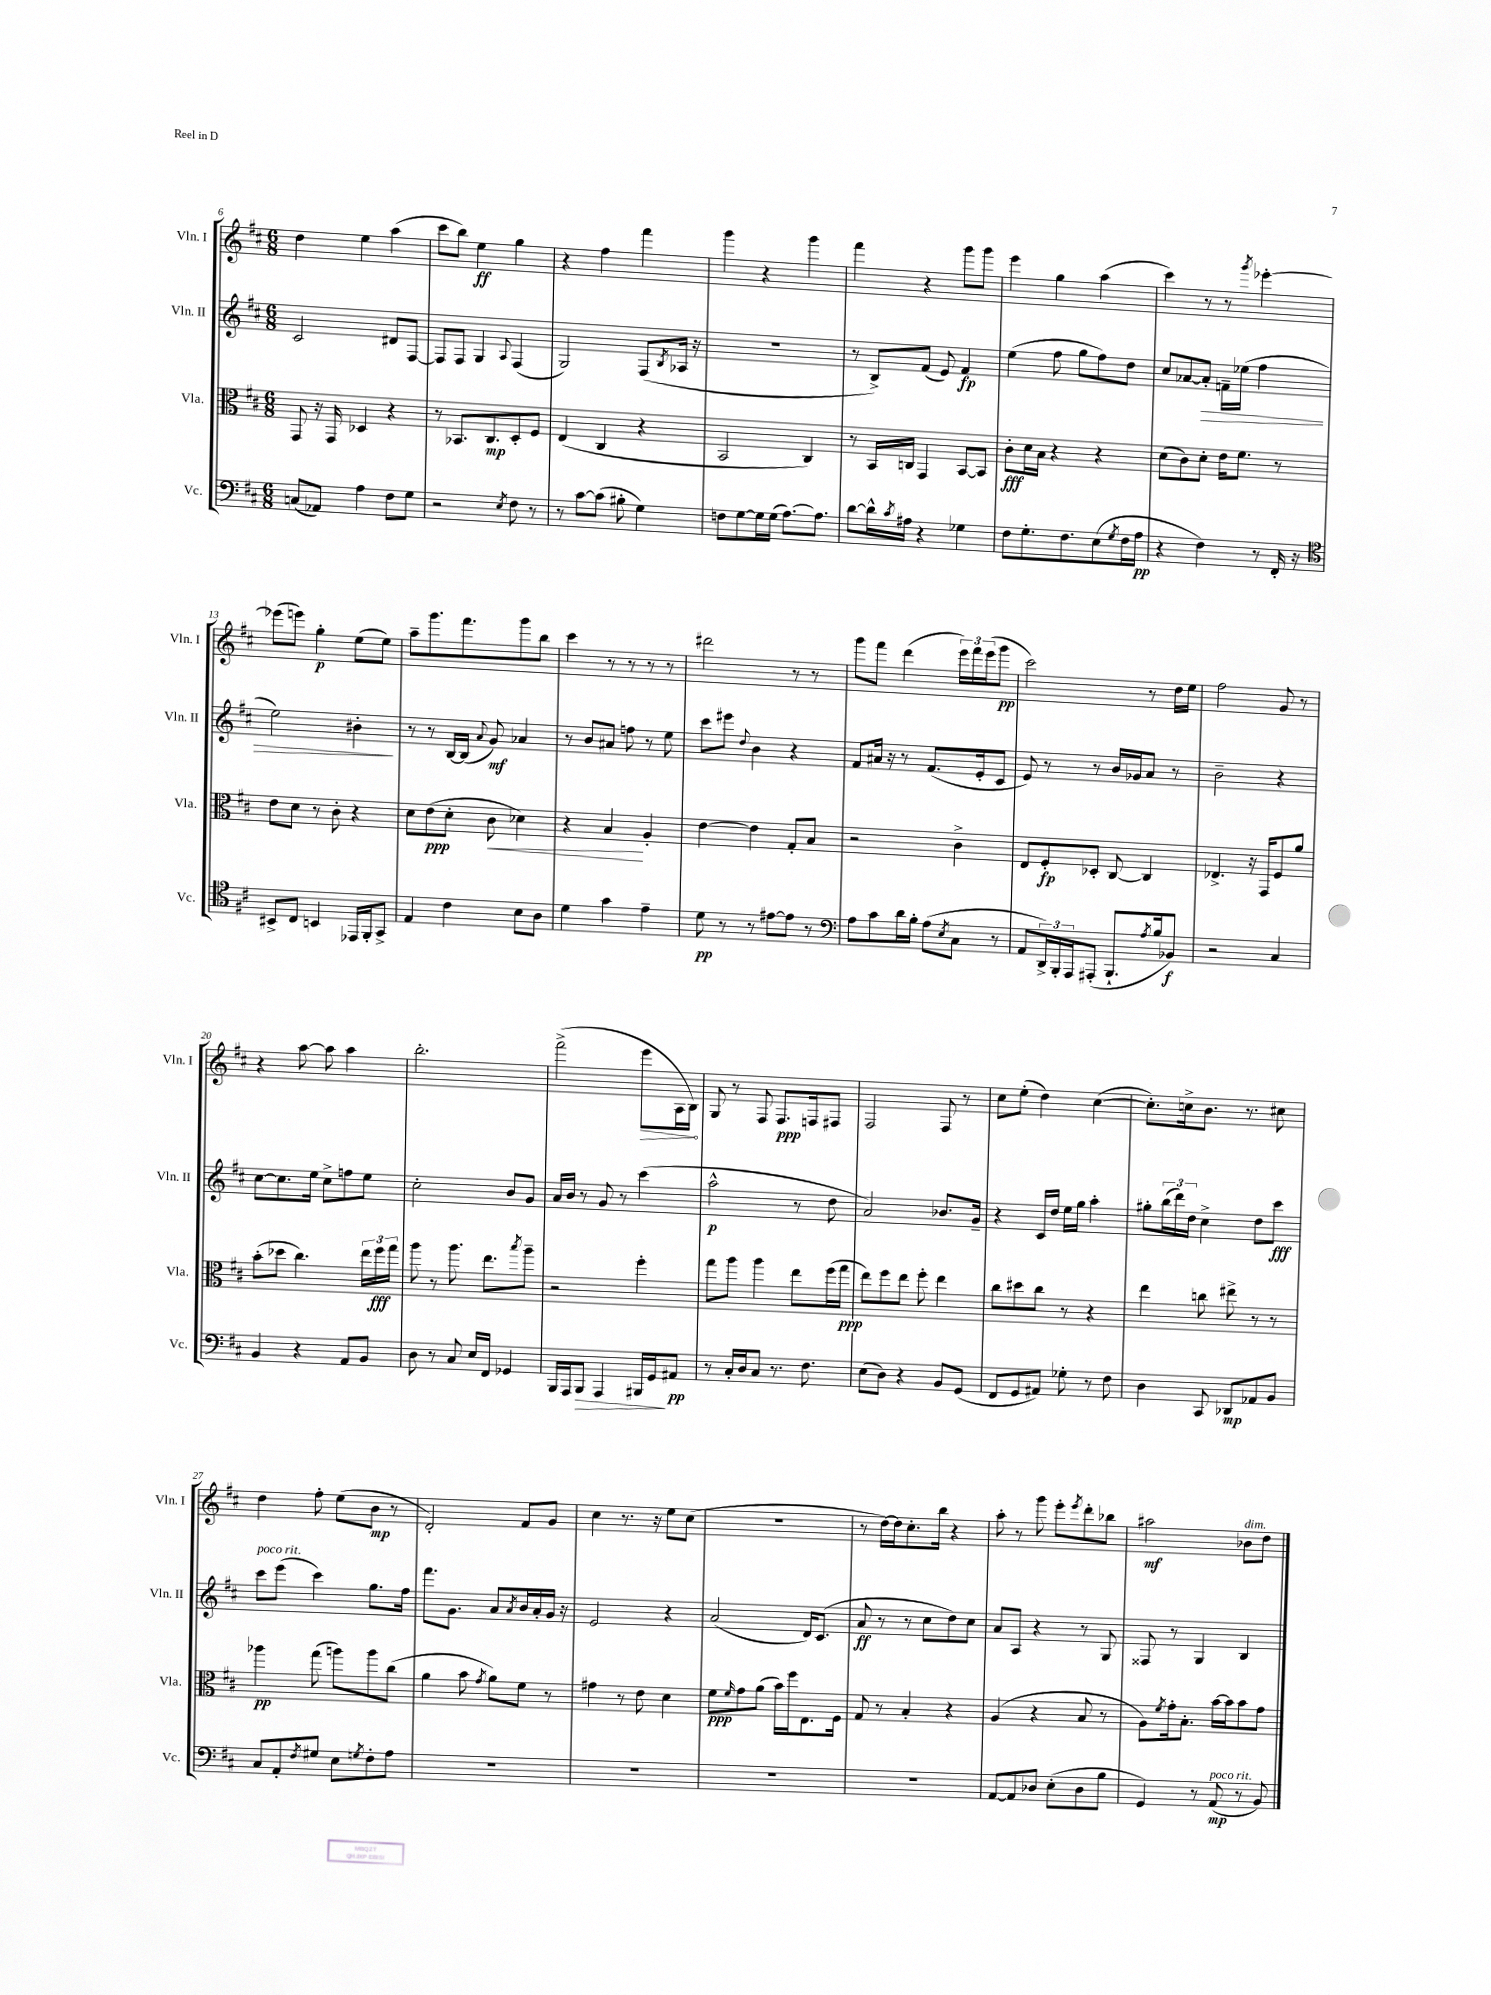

**kern	**kern	**kern	**kern
*staff4	*staff3	*staff2	*staff1
*clefF4	*clefC3	*clefG2	*clefG2
*k[f#c#]	*k[f#c#]	*k[f#c#]	*k[f#c#]
*M6/8	*M6/8	*M6/8	*M6/8
(8C	8GG	2c#	4dd
8AA-)	16r	.	.
.	16GG	.	.
4A	4D-	.	4ee
8F#	4r	8d#	(4aa
8G	.	[8F#	.
=	=	=	=
2r	8r	8F#]	8ccc#
.	8.BB-	8F#	8bb)
.	.	4G	4ee
.	8.C#	.	.
8qE	.	8qqA	.
8F#	8D'	(4F#	4gg
8r	8F#	.	.
=	=	=	=
8r	(4E	2G)	4r
[8c#	.	.	.
(8c#]	4C#	.	4ff#
8B#'	.	.	.
4G)	4r	(8F#	4fff#
.	.	8qB	.
.	.	16A-	.
.	.	16r	.
=	=	=	=
8F	2BB	2.r	4ggg
[8G	.	.	.
16G]	.	.	4r
(16G	.	.	.
[8.A)	.	.	.
.	4C#)	.	4ggg
8.A]	.	.	.
=	=	=	=
[8d	8r	8r	4fff#
16d^^]	16BB	8B^)	.
8qc#	.	.	.
16A#	16C	.	.
4r	4GG	(8f#	4r
.	.	8e)	.
4G-	[8BB	4f#	8ggg
.	8BB]	.	8ggg
=	=	=	=
8F#	8c#'	(4ee	4eee
8.G'	16d	.	.
.	16B	.	.
.	4r	8ff#	4gg
8.F#	.	.	.
.	.	8gg	.
(8E	4r	8ff#)	(4aa
8qG	.	.	.
16F#	.	8dd	.
16A	.	.	.
=	=	=	=
4r	(8d	8cc#	4ccc#)
.	8c#)	[8a-	.
4F#)	8d'	8a-']	8r
.	16e	16f~	8r
.	8.f#	(16ee-	.
.	.	.	8qggg
8r	.	4ff#	[4eee-'
16FF#'	8r	.	.
16r	.	.	.
=	=	=	=
*clefC4	*	*	*
8BB#^	8e	2ee)	(8eee-]
8C#	8d	.	8eee)
4BB	8r	.	4gg'
.	8c#'	.	.
16EE-	4r	4b#'	(8ee
16FF#'	.	.	.
8GG^	.	.	8ee)
=	=	=	=
4E	8d	8r	8aa~
.	(8e	8r	8.ggg
4c#	8d'	[16B	.
.	.	(16B]	8.fff#
.	.	8qqa	.
.	8c#	8g)	.
8B	4d-)	4a-	8ggg
8A	.	.	8bb
=	=	=	=
4d	4r	8r	4ccc#
.	.	8b	.
4g	4B	8a#	8r
.	.	8ff	8r
4e~	4A'	8r	8r
.	.	8ee	8r
=	=	=	=
8d	[4e	8ccc#	2ddd#
8r	.	8eee#	.
.	.	8qqdd	.
8r	4e]	4b	.
[8e#	.	.	.
8e#]	8G'	4r	8r
8r	8B	.	8r
=	=	=	=
*clefF4	*	*	*
8A	2r	8f#	8ggg
8c#	.	16a#	8fff#
.	.	16r	.
16d	.	8r	(4ddd
16B'	.	.	.
(8A	.	(8.f#	.
8qE	.	.	.
8C#	4c#^	.	24eee)
.	.	.	24fff#
.	.	16e'	.
.	.	.	(24eee
8r	.	8c#	8ggg
=	=	=	=
8AA	8E	8e)	2ccc#)
24DD^)	8F#'	8r	.
24BBB'	.	.	.
24AAA	.	.	.
(8AAA#'	8D-'	8r	.
8.BBB`	[8C#	16b	.
.	.	16g-	.
.	4C#]	8a	8r
8qA	.	.	.
16B	.	.	.
8BB-)	.	8r	16dd
.	.	.	16ee
=	=	=	=
2r	4.E-^	2b~	2ff#
.	16r	.	.
.	16GG	.	.
4C#	8F#	4r	8g
.	8a	.	8r
=	=	=	=
4BB	(8b'	[8cc#	4r
.	8dd-	8.cc#]	.
4r	4.cc#)	.	[8aa
.	.	16ee	.
.	.	8cc#^	8aa]
8AA	.	8ff	4aa
8BB	24ee	8ee	.
.	24ff#	.	.
.	24gg	.	.
=	=	=	=
8D	8aa	2cc#'	2.bb'
8r	8r	.	.
8C#	8.aa	.	.
16E	.	.	.
16FF#	8.ee	.	.
4GG-	.	8b	.
.	8qbb	.	.
.	8aa~	8g	.
=	=	=	=
16BBB	2r	16a	(2fff#^
16AAA	.	16b	.
8BBB	.	8r	.
4AAA	.	8g	.
.	.	8r	.
16BBB#	4ff#'	(4ccc#	8eee
16GG	.	.	.
8AA#	.	.	16A
.	.	.	16B)
=	=	=	=
8r	8gg	2aa^^	8G
16C#'	8aa	.	8r
16D	.	.	.
8C#	4aa	.	8F#
8.r	.	.	8.F#
.	8ee	8r	.
8.F#	.	.	16F
.	(16ff#	8dd	8F#
.	16gg	.	.
=	=	=	=
(8E	8ee)	2a)	2F#
8D)	8ff#	.	.
4r	8ee	.	.
.	8ff#'	.	.
8BB	4ee	8.b-	8F#
(8GG	.	.	8r
.	.	16g~	.
=	=	=	=
8FF#	8cc#	4r	8cc#
8GG	8dd#	.	(8ee'
8AA#)	8cc#	16c#	4dd)
.	.	16dd	.
8G-'	8r	16ee	.
.	.	16gg	.
8r	4r	4aa'	([4cc#
8F#	.	.	.
=	=	=	=
4D	4ee	8gg#'	8.cc#'])
.	.	(24bb	.
.	.	24ddd)	.
.	.	.	16cc^
.	.	24dd	.
8CC#	8cc	4cc#^	8.b
8DD-	8ee#^	.	.
.	.	.	8.r
8AA-	8r	8dd	.
8BB	8r	8ccc#	8cc#
=	=	=	=
8C#	4aa-	8ccc#	4dd
8AA'	.	(8eee	.
8qF#	.	.	.
8G#	(8gg	4ccc#)	8ff#'
8E	8aa)	.	(8ee
8qG	.	.	.
8F#'	8aa	8.gg	8b
8A	(8cc#	.	8r
.	.	16ff#	.
=	=	=	=
2.r	4a	8.fff#	2d')
.	.	8.g	.
.	8b	.	.
.	8qg	.	.
.	8a)	8a	.
.	.	8qa	.
.	8f#	16b	8f#
.	.	16a'	.
.	8r	16g	8g
.	.	16r	.
=	=	=	=
2.r	4g#	2e	4cc#
.	8r	.	8.r
.	8e	.	.
.	.	.	16r
.	4d	4r	8ee
.	.	.	(8cc#
=	=	=	=
2.r	8f#	(2a	2.r
.	16qqf#	.	.
.	8g	.	.
.	(8a	.	.
.	16b)	.	.
.	16ff#	.	.
.	8.E	16d)	.
.	.	(8.c#	.
.	16F#	.	.
=	=	=	=
2.r	8G	8a	8r
.	8r	8r	[16dd)
.	.	.	16dd]
.	4B'	8r	8.cc#'
.	.	8cc#	.
.	.	.	16bb
.	4r	8dd)	4r
.	.	8cc#	.
=	=	=	=
[8AA	(4A	8a	8aa'
8AA]	.	8A	8r
8D-	4r	4r	8ggg
(8E'	.	.	8eee'
.	.	.	8qeee
8D-	8B	8r	8ddd'
8B	8r	8G	8bb-
=	=	=	=
4GG)	8A)	8F##	2aa#
.	8qf#	.	.
.	16g'	8r	.
.	8.B'	.	.
8r	.	4G	.
(8AA	[16b	.	.
.	16b]	.	.
8r	8b	4B	8b-
8BB)	8g	.	8dd
==	==	==	==
*-	*-	*-	*-
